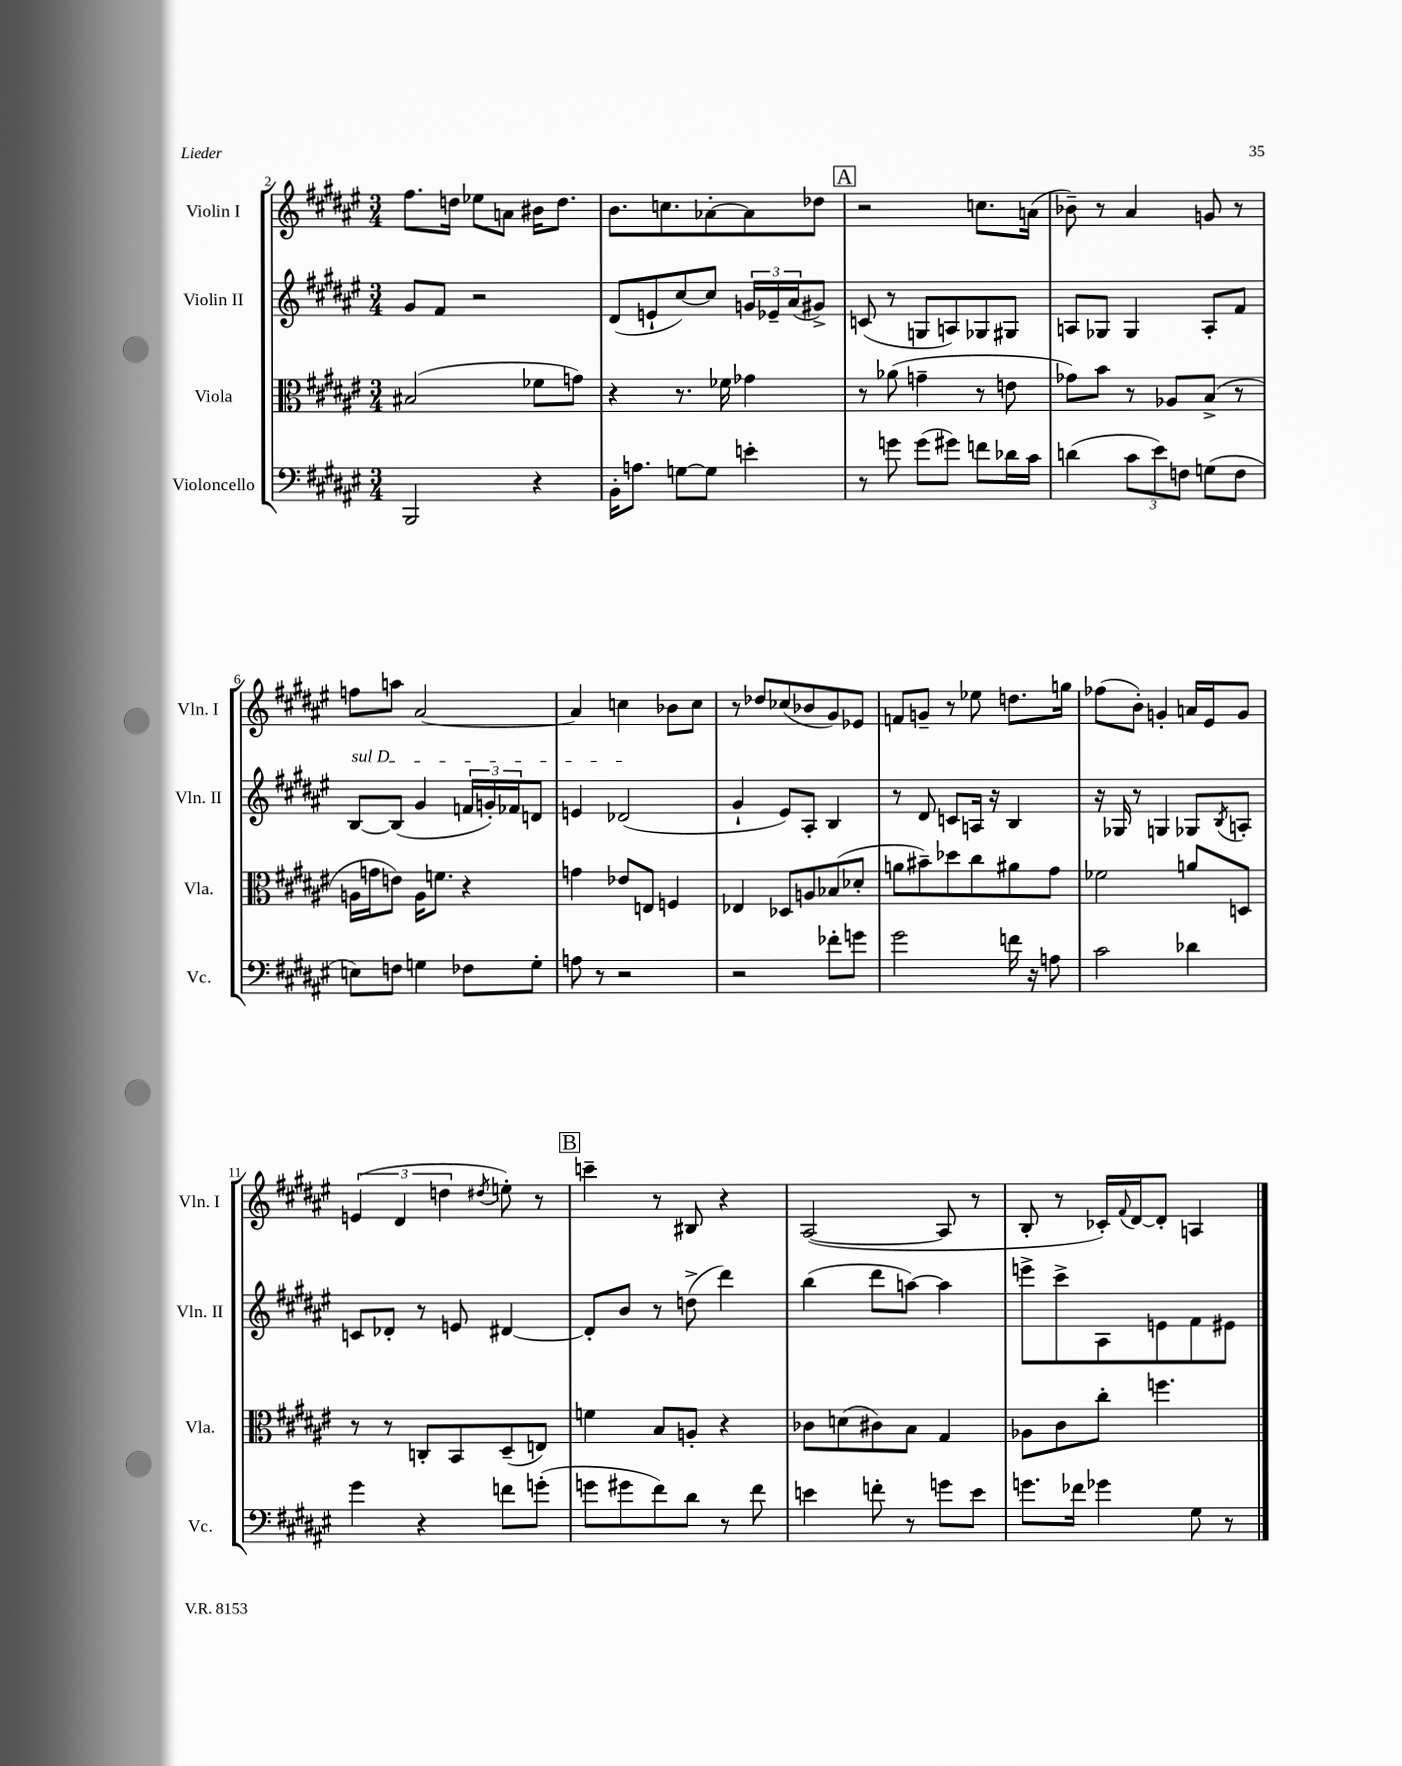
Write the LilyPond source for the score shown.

<<
\new StaffGroup <<
\new Staff = "s0" \with { instrumentName = "Violin I" shortInstrumentName = "Vln. I" } {
    \clef treble \key fis \major \numericTimeSignature \time 3/4
    fis''8. d''16 ees''8 a'8 bis'16 d''8. |
    b'8. c''8. aes'8~-. aes'8 des''8 |
    \mark \markup { \box "A" } r2 c''8. a'16( |
    bes'8--) r8 ais'4 g'8 r8 |
    f''8 a''8 ais'2~ |
    ais'4 c''4 bes'8 c''8 |
    r8 des''8 ces''8( bes'8 gis'8) ees'8 |
    f'8 g'8-- r8 ees''8 d''8. g''16 |
    fes''8( b'8-.) g'4-. a'16 eis'16 g'8 |
    \tuplet 3/2 { e'4( dis'4 d''4 } \acciaccatura { dis''8 } e''8-.) r8 |
    \mark \markup { \box "B" } c'''4-- r8 bis8 r4 |
    ais2~( ais8 r8 |
    b8-. r8 ces'16-.) \appoggiatura { fis'8 } dis'16~ dis'8-. a4 \bar "|." |
}
\new Staff = "s1" \with { instrumentName = "Violin II" shortInstrumentName = "Vln. II" } {
    \clef treble \key fis \major \numericTimeSignature \time 3/4
    gis'8 fis'8 r2 |
    dis'8( e'8-! cis''8~) cis''8 \tuplet 3/2 { g'16 ees'16-- ais'16( } gis'8->) |
    \mark \markup { \box "A" } c'8( r8 g8 a8) ges8 gis8 |
    a8 ges8 ges4 a8-. fis'8 |
    \once \override TextSpanner.bound-details.left.text = \markup { \italic "sul D" } b8~\startTextSpan b8( gis'4 \tuplet 3/2 { f'16 g'16-.) fes'16 } d'8 |
    e'4 des'2\stopTextSpan( |
    gis'4-! eis'8) ais8-. b4 |
    r8 dis'8 c'8 a16 r16 b4 |
    r16 ges16 r8 g4 ges8 \acciaccatura { b8 } a8-. |
    c'8 des'8-. r8 e'8 dis'4~ |
    \mark \markup { \box "B" } dis'8-. b'8 r8 d''8->( dis'''4) |
    b''4( dis'''8 a''8~) a''4 |
    e'''8-> cis'''8-> ais8 e'8 fis'8 eis'8 \bar "|." |
}
\new Staff = "s2" \with { instrumentName = "Viola" shortInstrumentName = "Vla." } {
    \clef alto \key fis \major \numericTimeSignature \time 3/4
    bis2( fes'8 g'8) |
    r4 r8. fes'16 ges'4 |
    \mark \markup { \box "A" } r8 aes'8( g'4-- r8 e'8 |
    ges'8) b'8 r8 aes8 b8->( r8 |
    a16 g'16 e'8) a16 f'8. r4 |
    g'4 ees'8 e8 f4 |
    ees4 des8 a8 bes8( des'8-. |
    a'8 bis'8--) des''8 cis''8 ais'8 gis'8 |
    fes'2 a'8 d8 |
    r8 r8 c8-. b,8 dis8--( e8) |
    \mark \markup { \box "B" } f'4 b8 a8-. r4 |
    ces'8 d'8( cis'8) b8 gis4 |
    aes8 cis'8 cis''8-. f''4. \bar "|." |
}
\new Staff = "s3" \with { instrumentName = "Violoncello" shortInstrumentName = "Vc." } {
    \clef bass \key fis \major \numericTimeSignature \time 3/4
    b,,2 r4 |
    b,16-. a8. g8~ g8 e'4-. |
    \mark \markup { \box "A" } r8 g'8 g'8( gis'8) f'8 des'16 cis'16 |
    d'4( \tuplet 3/2 { cis'8 eis'8) f8 } g8( f8 |
    e8) f8 g4 fes8 g8-. |
    a8 r8 r2 |
    r2 fes'8-. g'8 |
    gis'2 f'16 r16 a8 |
    cis'2 des'4 |
    gis'4 r4 f'8 g'8-.( |
    \mark \markup { \box "B" } g'8 gis'8 fis'8) dis'8 r8 fis'8 |
    e'4 f'8-. r8 g'8 e'8 |
    g'8. fes'16 ges'4 gis8 r8 \bar "|." |
}
>>
>>
\layout { \context { \Score currentBarNumber = #2 } }
